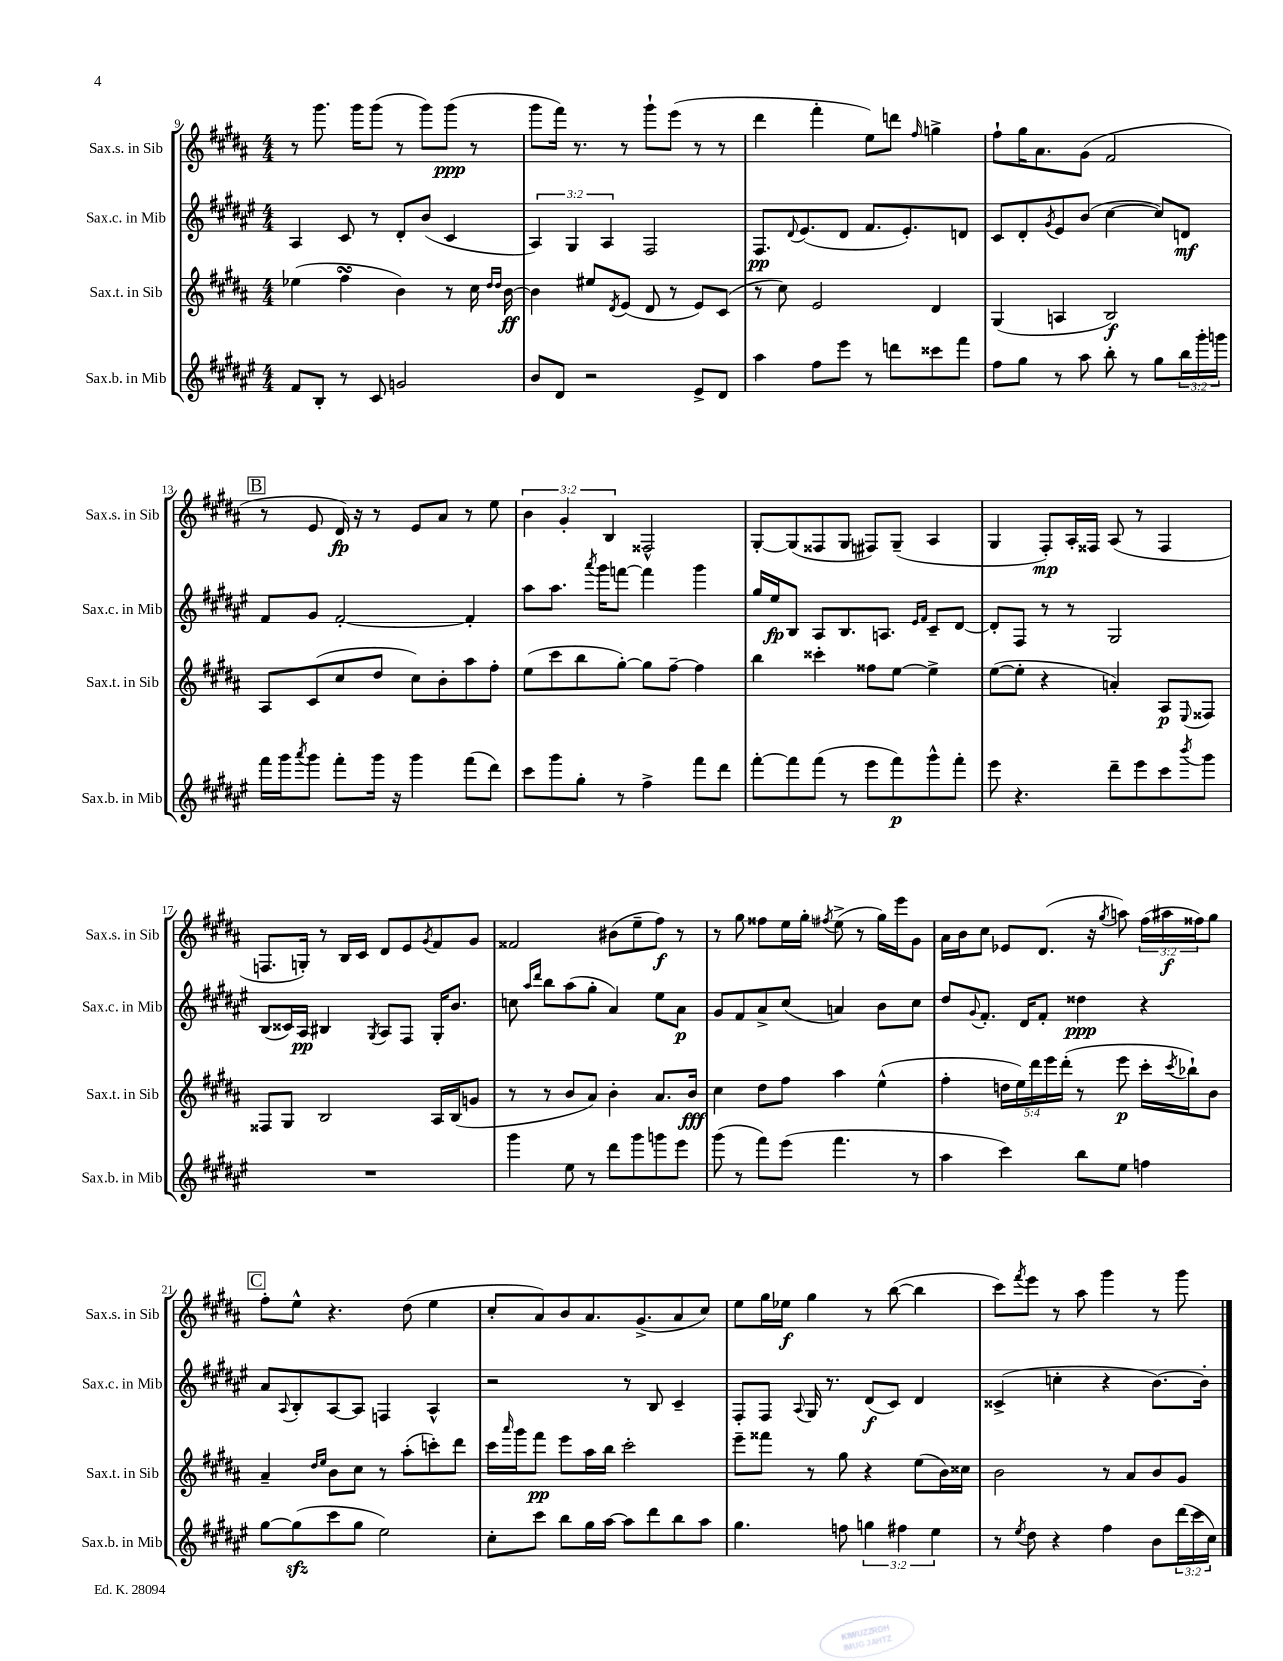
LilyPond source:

<<
\new StaffGroup <<
\new Staff = "s0" \with { instrumentName = "Sax.s. in Sib" shortInstrumentName = "Sax.s. in Sib" } {
    \clef treble \key b \major \numericTimeSignature \time 4/4 \override Staff.TupletNumber.text = #tuplet-number::calc-fraction-text
    r8 gis'''8. gis'''16 gis'''8( r8 gis'''8) gis'''8\ppp( r8 |
    gis'''8 fis'''16) r8. r8 gis'''8-! e'''8( r8 r8 |
    dis'''4 fis'''4-. e''8) d'''8 \grace { fis''16 } g''4-> |
    fis''8-! gis''16 ais'8. gis'8( fis'2 |
    \mark \markup { \box "B" } r8 e'8 dis'16\fp) r16 r8 e'8 ais'8 r8 e''8 |
    \tuplet 3/2 { b'4 gis'4-. b4 } fisis2-^ |
    gis8~-. gis8( fisis8 gis8 fis8) gis8--( ais4 |
    gis4 fis8-.\mp) ais16-. fisis16 ais8( r8 fisis4 |
    f8. g16-.) r8 b16 cis'16 dis'8 e'8 \acciaccatura { gis'8 } fis'8 gis'8 |
    fisis'2 bis'8( e''8-- fis''8\f) r8 |
    r8 gis''8 fisis''8 e''16 gis''16-. \acciaccatura { fis''8 } e''8->( r8 gis''16) e'''16 gis'8 |
    ais'16 b'16 cis''8 ees'8 dis'8.( r16 \acciaccatura { gis''8 } a''8) \tuplet 3/2 { fis''16( ais''16\f fisis''16) } gis''8 |
    \mark \markup { \box "C" } fis''8-. e''8-^ r4. dis''8( e''4 |
    cis''8-. ais'8) b'8 ais'8. gis'8.->( ais'8 cis''8) |
    e''8 gis''16 ees''16\f gis''4 r8 b''8~( b''4 |
    cis'''8) \acciaccatura { fis'''8 } e'''8 r8 ais''8 gis'''4 r8 gis'''8 \bar "|." |
}
\new Staff = "s1" \with { instrumentName = "Sax.c. in Mib" shortInstrumentName = "Sax.c. in Mib" } {
    \clef treble \key fis \major \numericTimeSignature \time 4/4 \override Staff.TupletNumber.text = #tuplet-number::calc-fraction-text
    ais4 cis'8 r8 dis'8-. b'8( cis'4 |
    \tuplet 3/2 { ais4) gis4 ais4 } fis2 |
    fis8.\pp \appoggiatura { dis'8 } eis'8.( dis'8 fis'8. eis'8.-.) d'8 |
    cis'8 dis'8-. \acciaccatura { gis'8 } eis'8 b'8( cis''4~ cis''8) d'8\mf |
    \mark \markup { \box "B" } fis'8 gis'8 fis'2~-. fis'4-. |
    ais''8 ais''8. \acciaccatura { ais'''8 } gis'''16 f'''8~ f'''4 gis'''4 |
    gis''16 eis''16\fp b8 ais8 b8. a8. \grace { eis'16 fis'16 } cis'8-- dis'8~ |
    dis'8-. fis8 r8 r8 gis2 |
    b8( cisis'16) ais16\pp bis4 \acciaccatura { gis8 } ais8 fis8 gis16-. b'8. |
    c''8 \grace { ais''16 dis'''16 } b''8 ais''8( gis''8-. ais'4) eis''8 ais'8\p |
    gis'8 fis'8 ais'8-> cis''8( a'4) b'8 cis''8 |
    dis''8 \appoggiatura { gis'8 } fis'8.-. dis'16 fis'8-. disis''4\ppp r4 |
    \mark \markup { \box "C" } ais'8 \appoggiatura { ais8 } b8-. ais8~ ais8 f4 ais4-^ |
    r2 r8 b8 cis'4-- |
    fis8-. fis8 \appoggiatura { ais8 } gis16 r8. dis'8\f( cis'8) dis'4 |
    cisis'4->( c''4-. r4 b'8.~) b'16-. \bar "|." |
}
\new Staff = "s2" \with { instrumentName = "Sax.t. in Sib" shortInstrumentName = "Sax.t. in Sib" } {
    \clef treble \key b \major \numericTimeSignature \time 4/4 \override Staff.TupletNumber.text = #tuplet-number::calc-fraction-text
    ees''4( fis''4\turn b'4) r8 cis''16 \grace { dis''16 dis''16 } b'16~\ff |
    b'4 eis''8 \acciaccatura { dis'8 } e'8( dis'8 r8 e'8) cis'8( |
    r8 cis''8) e'2 dis'4 |
    gis4( a4 b2\f) |
    \mark \markup { \box "B" } ais8 cis'8( cis''8 dis''8 cis''8) b'8-. ais''8 fis''8-. |
    e''8( cis'''8 b''8 gis''8~-.) gis''8 fis''8~-- fis''4 |
    b''4 cisis'''4-. fisis''8 e''8~ e''4-> |
    e''8~( e''8-. r4 a'4-.) ais8\p \appoggiatura { e8 } fisis8 |
    fisis8 gis8 b2 ais16 b16( g'8 |
    r8 r8 b'8 ais'8) b'4-. ais'8. b'16\fff |
    cis''4 dis''8 fis''8 ais''4 e''4-^( |
    fis''4-. \tuplet 5/4 { d''16 e''16) dis'''16 e'''16 dis'''16-.( } r8 e'''8\p cis'''16-. \acciaccatura { cis'''8 } bes''16-!) b'8 |
    \mark \markup { \box "C" } ais'4-- \grace { dis''16 e''16 } b'8 cis''8 r8 ais''8-.( c'''8-.) dis'''8 |
    cis'''16 \grace { ais'''16 } gis'''16 fis'''8\pp e'''8 ais''16 b''16 cis'''2-. |
    e'''8-- fisis'''8 r8 gis''8 r4 e''8( b'16) cisis''16 |
    b'2 r8 ais'8 b'8 gis'8 \bar "|." |
}
\new Staff = "s3" \with { instrumentName = "Sax.b. in Mib" shortInstrumentName = "Sax.b. in Mib" } {
    \clef treble \key fis \major \numericTimeSignature \time 4/4 \override Staff.TupletNumber.text = #tuplet-number::calc-fraction-text
    fis'8 b8-. r8 cis'8 g'2 |
    b'8 dis'8 r2 eis'8-> dis'8 |
    ais''4 fis''8 eis'''8 r8 d'''8 cisis'''8 fis'''8 |
    fis''8 gis''8 r8 ais''8 b''8-. r8 gis''8 \tuplet 3/2 { b''16 gis'''16-. g'''16 } |
    \mark \markup { \box "B" } fis'''16 gis'''16 \acciaccatura { ais'''8 } gis'''8 fis'''8-. gis'''16 r16 gis'''4 fis'''8( dis'''8) |
    cis'''8 gis'''8 gis''8-. r8 fis''4-> fis'''8 dis'''8 |
    fis'''8~-. fis'''8 fis'''8( r8 eis'''8 fis'''8\p) gis'''8-^ fis'''8-. |
    eis'''8 r4. dis'''8-- eis'''8 cis'''8 \acciaccatura { b'''8 } gis'''8 |
    R1 |
    gis'''4 eis''8 r8 dis'''8 gis'''8 g'''8 eis'''8 |
    gis'''8( r8 fis'''8) eis'''8( fis'''4. r8 |
    ais''4 cis'''4) b''8 eis''8 f''4 |
    \mark \markup { \box "C" } gis''8~ gis''8\sfz( cis'''8 gis''8 eis''2) |
    cis''8-. cis'''8 b''8 gis''16 ais''16~ ais''8 dis'''8 b''8 ais''8 |
    gis''4. f''8 \tuplet 3/2 { g''4 fis''4 eis''4 } |
    r8 \acciaccatura { eis''8 } dis''8 r4 fis''4 b'8 \tuplet 3/2 { dis'''16( cis'''16 cis''16) } \bar "|." |
}
>>
>>
\layout { \context { \Score currentBarNumber = #9 } }
